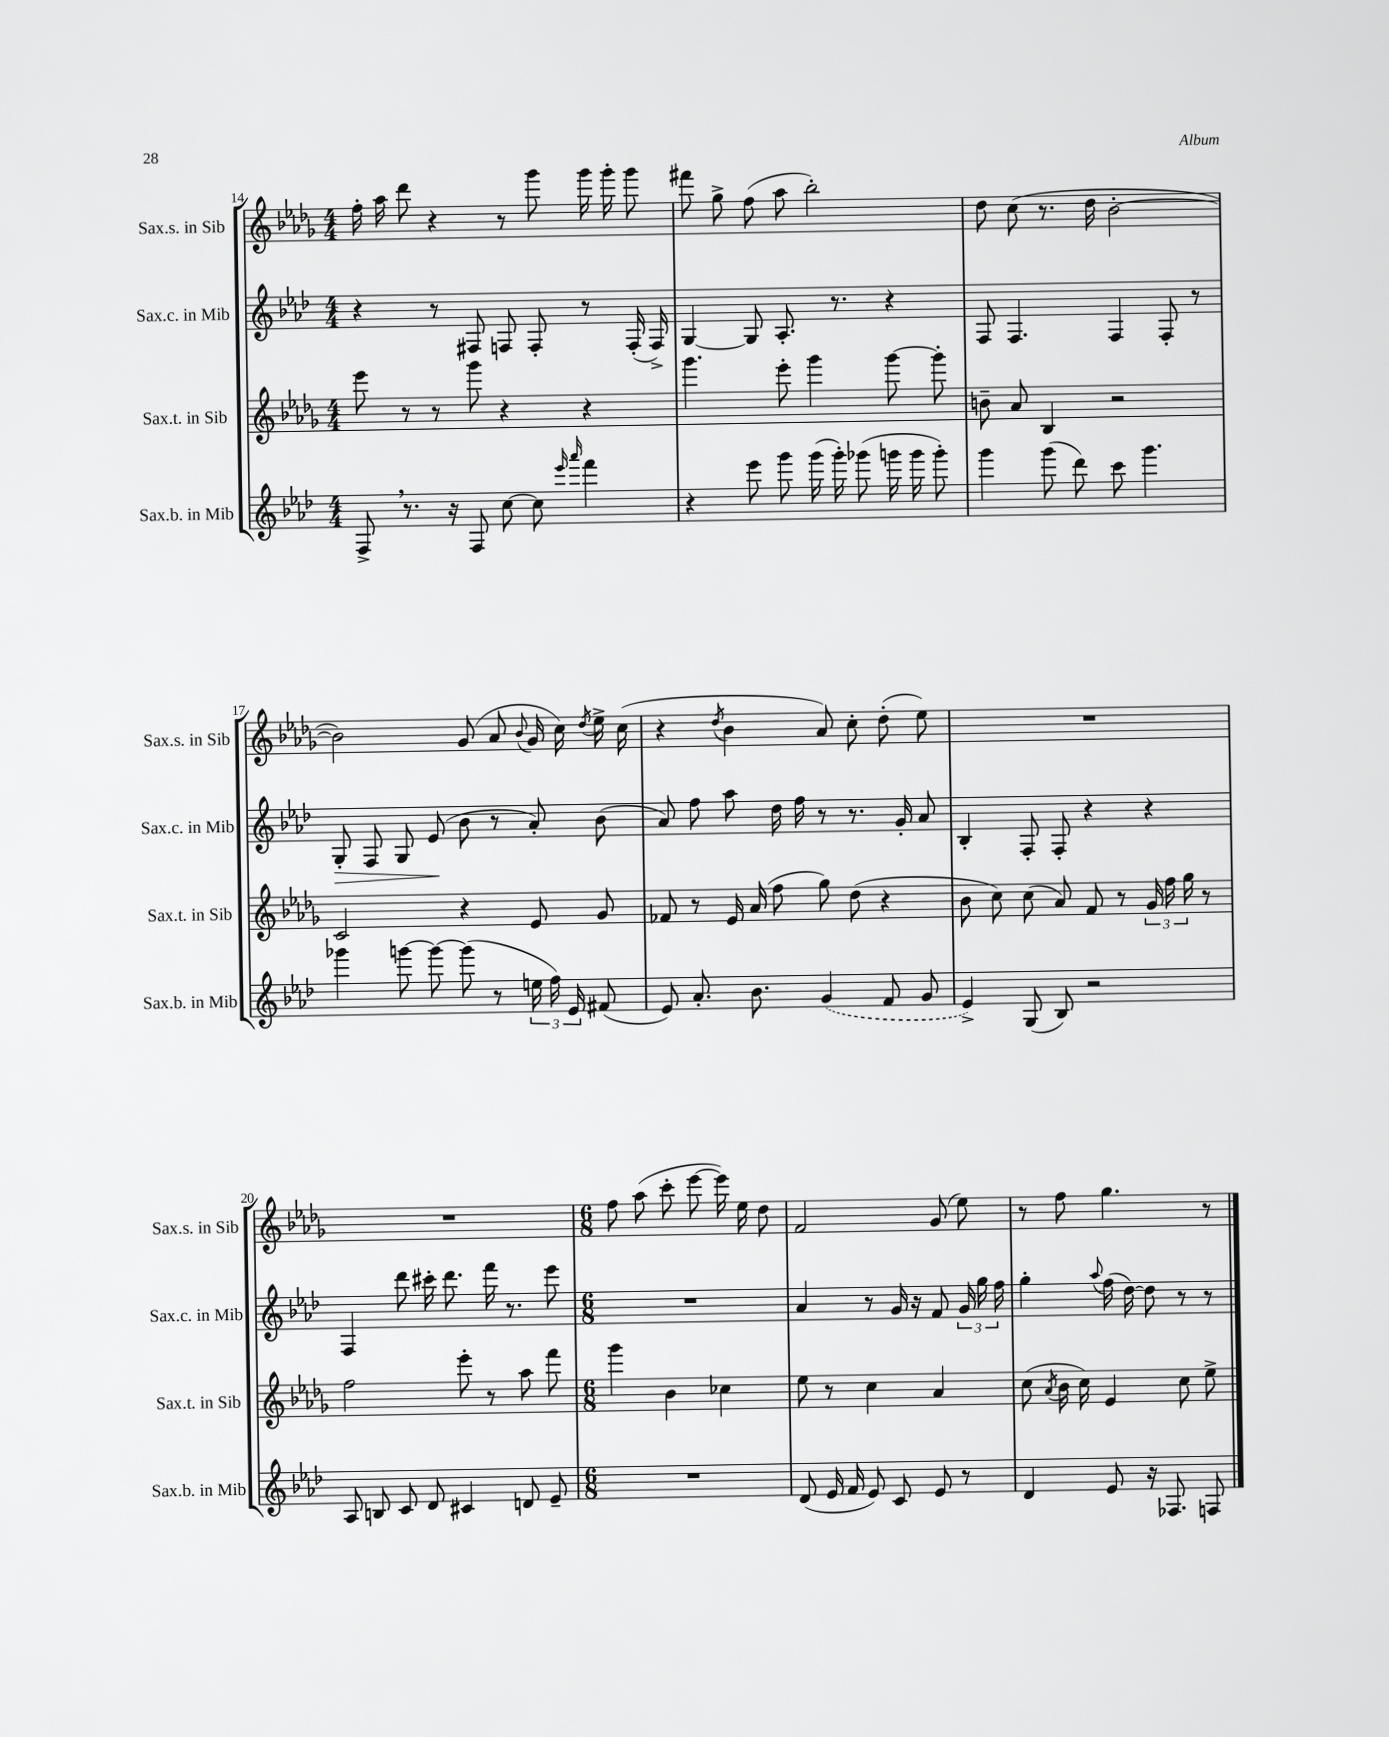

**kern	**kern	**kern	**kern
*staff4	*staff3	*staff2	*staff1
*clefG2	*clefG2	*clefG2	*clefG2
*k[b-e-a-d-]	*k[b-e-a-d-g-]	*k[b-e-a-d-]	*k[b-e-a-d-g-]
*M4/4	*M4/4	*M4/4	*M4/4
8F^/	8eee-\	4r	16ff'\
.	.	.	16aa-\
8.r	8r	.	8ddd-\
.	8r	8r	4r
16r	.	.	.
8F/	8ggg-\	8F#/	.
[8cc\	4r	8F/	8r
8cc\]	.	8F'/	8ggg-\
16qqeee-/	.	.	.
16qqaaa-/	.	.	.
4fff\	4r	8r	16ggg-\
.	.	.	16ggg-'\
.	.	(16F'/	8ggg-\
.	.	16F^/)	.
=	=	=	=
4r	4.ggg-\	[4G/	8fff#\
.	.	.	8gg-^\
8eee-\	.	8G/]	(8ff\
8ggg\	8eee-'\	8.A-'/	8aa-\
(16ggg\	4ggg-\	.	2bb-'\)
16ggg'\)	.	8.r	.
(8ggg-\	.	.	.
16ggg\	[8ggg-\	4r	.
16ggg\	.	.	.
8ggg'\)	8ggg-'\]	.	.
=	=	=	=
4ggg\	8b~\	8F/	8dd-\
.	8a-/	4.F/	(8cc\
(8ggg\	4B-/	.	8.r
8ddd-\)	.	.	.
.	.	.	16dd-\
8ccc\	2r	4F/	[2b-'\
4.ggg\	.	.	.
.	.	8F'/	.
.	.	8r	.
=	=	=	=
4ggg-\	2c/	8G'/	2b-\])
.	.	8F/	.
[8ggg\	.	8G/	.
8ggg\_	.	(8e-/	.
(8ggg\]	4r	8b-\	(8g-/
8r	.	8r	8a-/
.	.	.	8qqb-/
24ee\	8e-/	8a-'/)	16g-/
24ff\)	.	.	.
.	.	.	16cc\)
24e-/	.	.	.
.	.	.	8qdd-/
(8f#/	8g-/	(8b-\	16ee-^\
.	.	.	(16cc\
=	=	=	=
8e-/)	8f-/	8a-/)	4r
8.a-'/	8r	8ff\	.
.	.	.	8qdd-/
.	16e-/	8aa-\	4b-\
8.b-\	(16a-/	.	.
.	8ff\	16dd-\	.
.	.	16ff\	.
(4g/	8gg-\)	8r	8a-/)
.	(8dd-\	8.r	8cc'\
8f/	4r	.	(8dd-'\
.	.	16g'/	.
8g/	.	8a-/	8ee-\)
=	=	=	=
4e-^/)	8b-\	4B-'/	1r
.	8cc\)	.	.
(8G/	(8cc\	8F'/	.
8B-/)	8a-/)	8F'/	.
2r	8f/	4r	.
.	8r	.	.
.	24g-/	4r	.
.	24ff\	.	.
.	24gg-\	.	.
.	8r	.	.
=	=	=	=
8A-/	2ff\	4F/	1r
8B/	.	.	.
8c/	.	8ddd-\	.
8d-/	.	16ccc#'\	.
.	.	8.ddd-\	.
4c#/	8eee-'\	.	.
.	8r	16fff\	.
.	.	8.r	.
8d/	8aa-\	.	.
8e-~/	8fff\	8eee-\	.
=	=	=	=
*M6/8	*M6/8	*M6/8	*M6/8
2.r	4ggg-\	2.r	8ff\
.	.	.	(8aa-\
.	4b-\	.	8ccc'\
.	.	.	[8eee-\
.	4cc-\	.	16eee-\])
.	.	.	16ee-\
.	.	.	8dd-\
=	=	=	=
(8d-/	8ee-\	4a-/	2f/
16e-/	8r	.	.
16f/	.	.	.
8e-/)	4cc\	8r	.
8c/	.	16g/	.
.	.	16r	.
8e-/	4a-/	8f/	(8g-/
8r	.	24g/	8ee-\)
.	.	24gg\	.
.	.	24ff\	.
=	=	=	=
4d-/	(8cc\	4gg'\	8r
.	8qa-/	.	.
.	16b-\	.	8ff\
.	16cc\)	.	.
.	.	8qqaa-/	.
8e-/	4e-/	(16ff\	4.gg-\
.	.	[16dd-\)	.
16r	.	8dd-\]	.
8.F-/	.	.	.
.	8cc\	8r	.
8F/	8ee-^\	8r	8r
==	==	==	==
*-	*-	*-	*-
